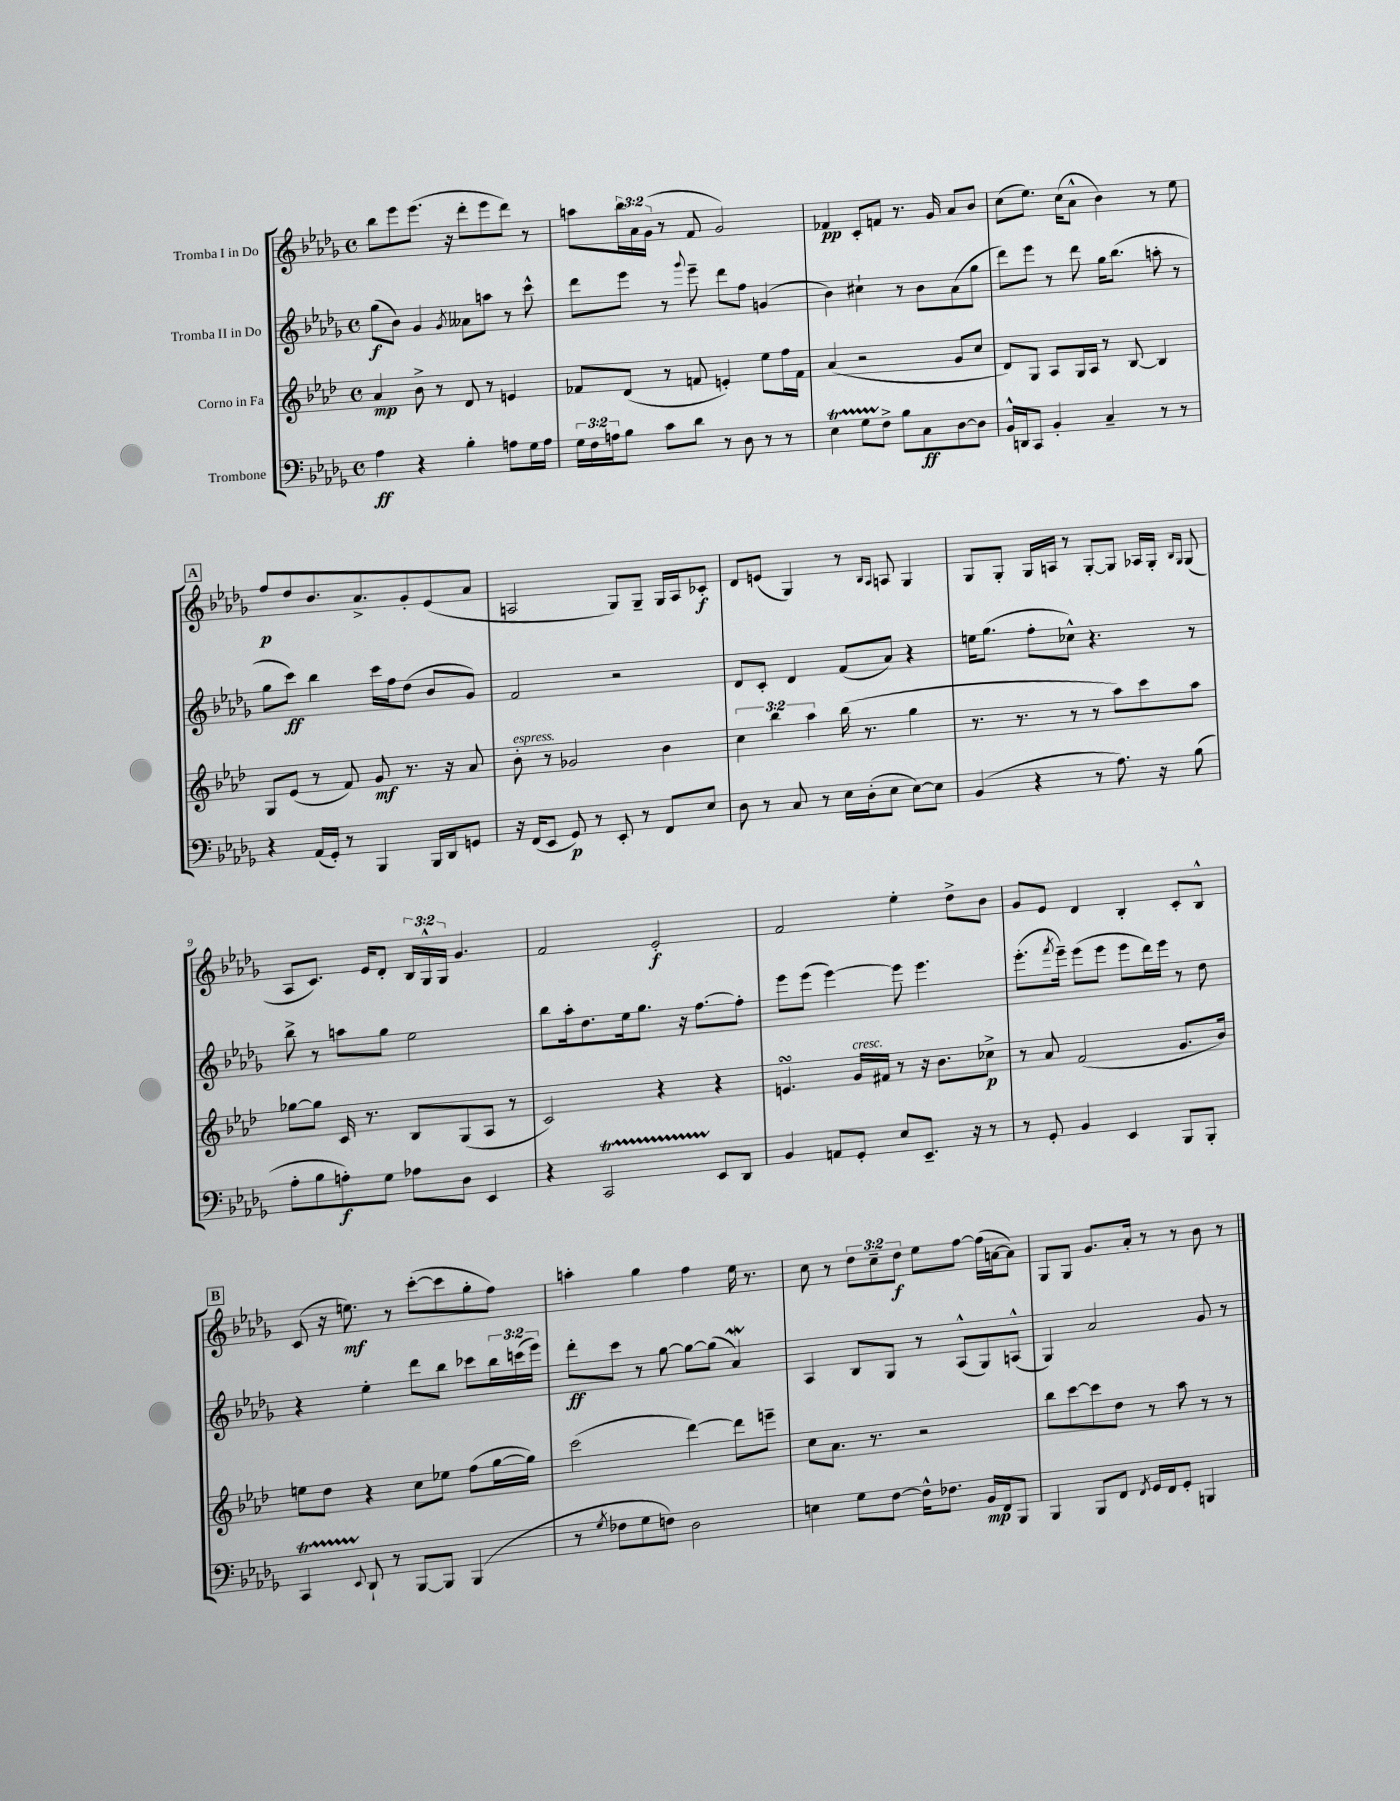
<<
\new StaffGroup <<
\new Staff = "s0" \with { instrumentName = "Tromba I in Do" } {
    \clef treble \key des \major \defaultTimeSignature \time 4/4 \override Staff.TupletNumber.text = #tuplet-number::calc-fraction-text
    bes''8 ees'''8 ees'''8.( r16 des'''8-. ees'''8 des'''8) r8 |
    a''8 \tuplet 3/2 { bes''16 aes'16 ges'16( } r8 f'8 ges'2) |
    fes'4\pp c'8-. f'8 r8. ges'16 aes'8 bes'8 |
    c''8( ees''8.) c''16( aes'8-^ bes'4) r8 ees''8 |
    \mark \markup { \box "A" } f''8\p des''8 bes'8. aes'8.-> ges'8-. ees'8( aes'8 |
    a2 ges8) ges8-- ges16 a16 ces'8-.\f |
    des'8 e'8( ges4) r8 \grace { bes16 aes16 } a8 ges4 |
    ges8 ges8-. ges16 a16 r8 ges8~-. ges8 aes16 ges16-. \grace { bes16 ges16 } ges8( |
    aes8 c'8.) ees'16 des'8-. \tuplet 3/2 { bes16 ges16-^ ges16 } ges'4. |
    f'2 ees'2-.\f |
    f'2 ees''4-. des''8-> bes'8 |
    ges'8 ees'8 des'4 bes4-. c'8-. bes8-^ |
    \mark \markup { \box "B" } c'8( r16 e''8.\mf) r8 c'''8~-.( c'''8 ges''8-. f''8) |
    a''4-. ges''4 f''4 ees''16 r8. |
    c''8 r8 \tuplet 3/2 { des''8 c''8-- des''8\f } ees''8 f''8~ f''16( a'16~ a'8) |
    ges8 ges8 ges'8. aes'16-. r8 r8 bes'8 r8 \bar "|." |
}
\new Staff = "s1" \with { instrumentName = "Tromba II in Do" } {
    \clef treble \key des \major \defaultTimeSignature \time 4/4 \override Staff.TupletNumber.text = #tuplet-number::calc-fraction-text
    ges''8\f( bes'8) ges'4 \acciaccatura { ges'8 } aeses'8 a''8 r8 c'''8-^ |
    des'''8 ees'''8 r8 \appoggiatura { ges'''8 } ees'''8-- des'''8 f''8 g'4( |
    bes'4) cis''4-! r8 bes'8 aes'8( ges''8 |
    des'''8) ees'''8 r8 des'''8 ges''16 bes''8.( a''8-. r8 |
    \mark \markup { \box "A" } ges''8 c'''8\ff) bes''4 c'''16 f''16 des''8( bes'8 ges'8) |
    f'2 r2 |
    des'8 c'8-. des'4 f'8( aes'8) r4 |
    e''16 ges''8.( f''8-. ces''8-^) r4. r8 |
    bes''8-> r8 a''8 ges''8 ees''2 |
    bes''8 aes''16-. des''8. ees''16 ges''8. r16 f''8.~ f''8-. |
    ees'''8 ees'''8( ees'''4~) ees'''8 ees'''4. |
    ees'''8.-.( \acciaccatura { f'''8 } ees'''16--) ees'''8( ees'''8 ees'''8 des'''16) ees'''16 r8 des''8 |
    \mark \markup { \box "B" } r4 ees''4-. des'''8 bes''8 ces'''8 \tuplet 3/2 { bes''16 c'''16( ees'''16) } |
    des'''8-.\ff c'''8 r8 ges''8~ ges''8~ ges''8( aes'4\mordent) |
    aes4 bes8 ges8 r8 aes8-^( ges8) a8-^( |
    ges4) aes'2 ges'8 r8 \bar "|." |
}
\new Staff = "s2" \with { instrumentName = "Corno in Fa" } {
    \clef treble \key aes \major \defaultTimeSignature \time 4/4 \override Staff.TupletNumber.text = #tuplet-number::calc-fraction-text
    aes'4\mp bes'8-> r8 des'8 r8 e'4 |
    fes'8 des'8( r8 f'8 e'4-.) ees''8 f''16 f'16 |
    aes'4( r2 g'8 c''8 |
    des'8) g8 aes8 g16 aes16 r8 bes8~ bes4 |
    \mark \markup { \box "A" } g8 ees'8( r8 f'8) g'8\mf r8. r16 aes'8 |
    bes'8-.^\markup { \italic "espress." } r8 ges'2 bes'4 |
    \tuplet 3/2 { c''4 bes''4 aes''4 } bes''16( r8. g''4 |
    r8. r8. r8 r8 aes''8) c'''8 aes''8 |
    ges''8~ ges''8 c'16 r8. bes8 g8( aes8 r8 |
    c'2) r4 r4 |
    e'4.\turn g'16^\markup { \italic "cresc." } fis'16 r8 r16 bes'8. ces''8->\p |
    r8 aes'8 f'2( g'8. bes'16) |
    \mark \markup { \box "B" } e''8 des''8 r4 c''8 ees''8 f''8( g''16~ g''16) |
    c'''2( des'''4~) des'''8 e'''8-- |
    c''8 aes'8. r8. r2 |
    bes''8 c'''8~ c'''8 des''8 r8 aes''8 r8 r8 \bar "|." |
}
\new Staff = "s3" \with { instrumentName = "Trombone" } {
    \clef bass \key des \major \defaultTimeSignature \time 4/4 \override Staff.TupletNumber.text = #tuplet-number::calc-fraction-text
    aes4\ff r4 bes4-. a8 ges16 a16 |
    \tuplet 3/2 { ges16 f16 a16 } bes8 c'8 des'8 r8 des8 r8 r8 |
    ees4\startTrillSpan ges8 f8->\stopTrillSpan bes8 c8\ff des8~ des8 |
    bes,16-^ d,16 c,8 bes,4-. c4-- r8 r8 |
    \mark \markup { \box "A" } r4 aes,16( ges,16-.) r8 bes,,4 bes,,16 des,16 g,8 |
    r16 f,16( ees,8 ges,8\p) r8 ees,8-. r8 f,8 ees8 |
    des8 r8 c8 r8 ees16 des16-.( ees8 ees8~) ees8 |
    bes,4( r4 r8 aes8.) r16 bes8( |
    aes8-. bes8 a8-.\f) ges8 aes8 des8 ees,4 |
    r4 c,2\startTrillSpan ees,8\stopTrillSpan des,8 |
    bes,4 a,8 ges,8-. ees8 ees,8.-- r16 r8 |
    r8 ges,8-. bes,4 ees,4 bes,,8 bes,,8-. |
    \mark \markup { \box "B" } c,4\startTrillSpan \appoggiatura { ees,8 } des,8-!\stopTrillSpan r8 bes,,8~ bes,,8 bes,,4( |
    r8 \acciaccatura { ges8 } fes8 ges8 f8) des2 |
    e4 ges8 f8~ f16-^ fes8. bes,16\mp f,16 bes,,8 |
    bes,,4 bes,,8 f,8 \acciaccatura { f,8 } ges,16 f,16 ges,8-. b,,4 \bar "|." |
}
>>
>>
